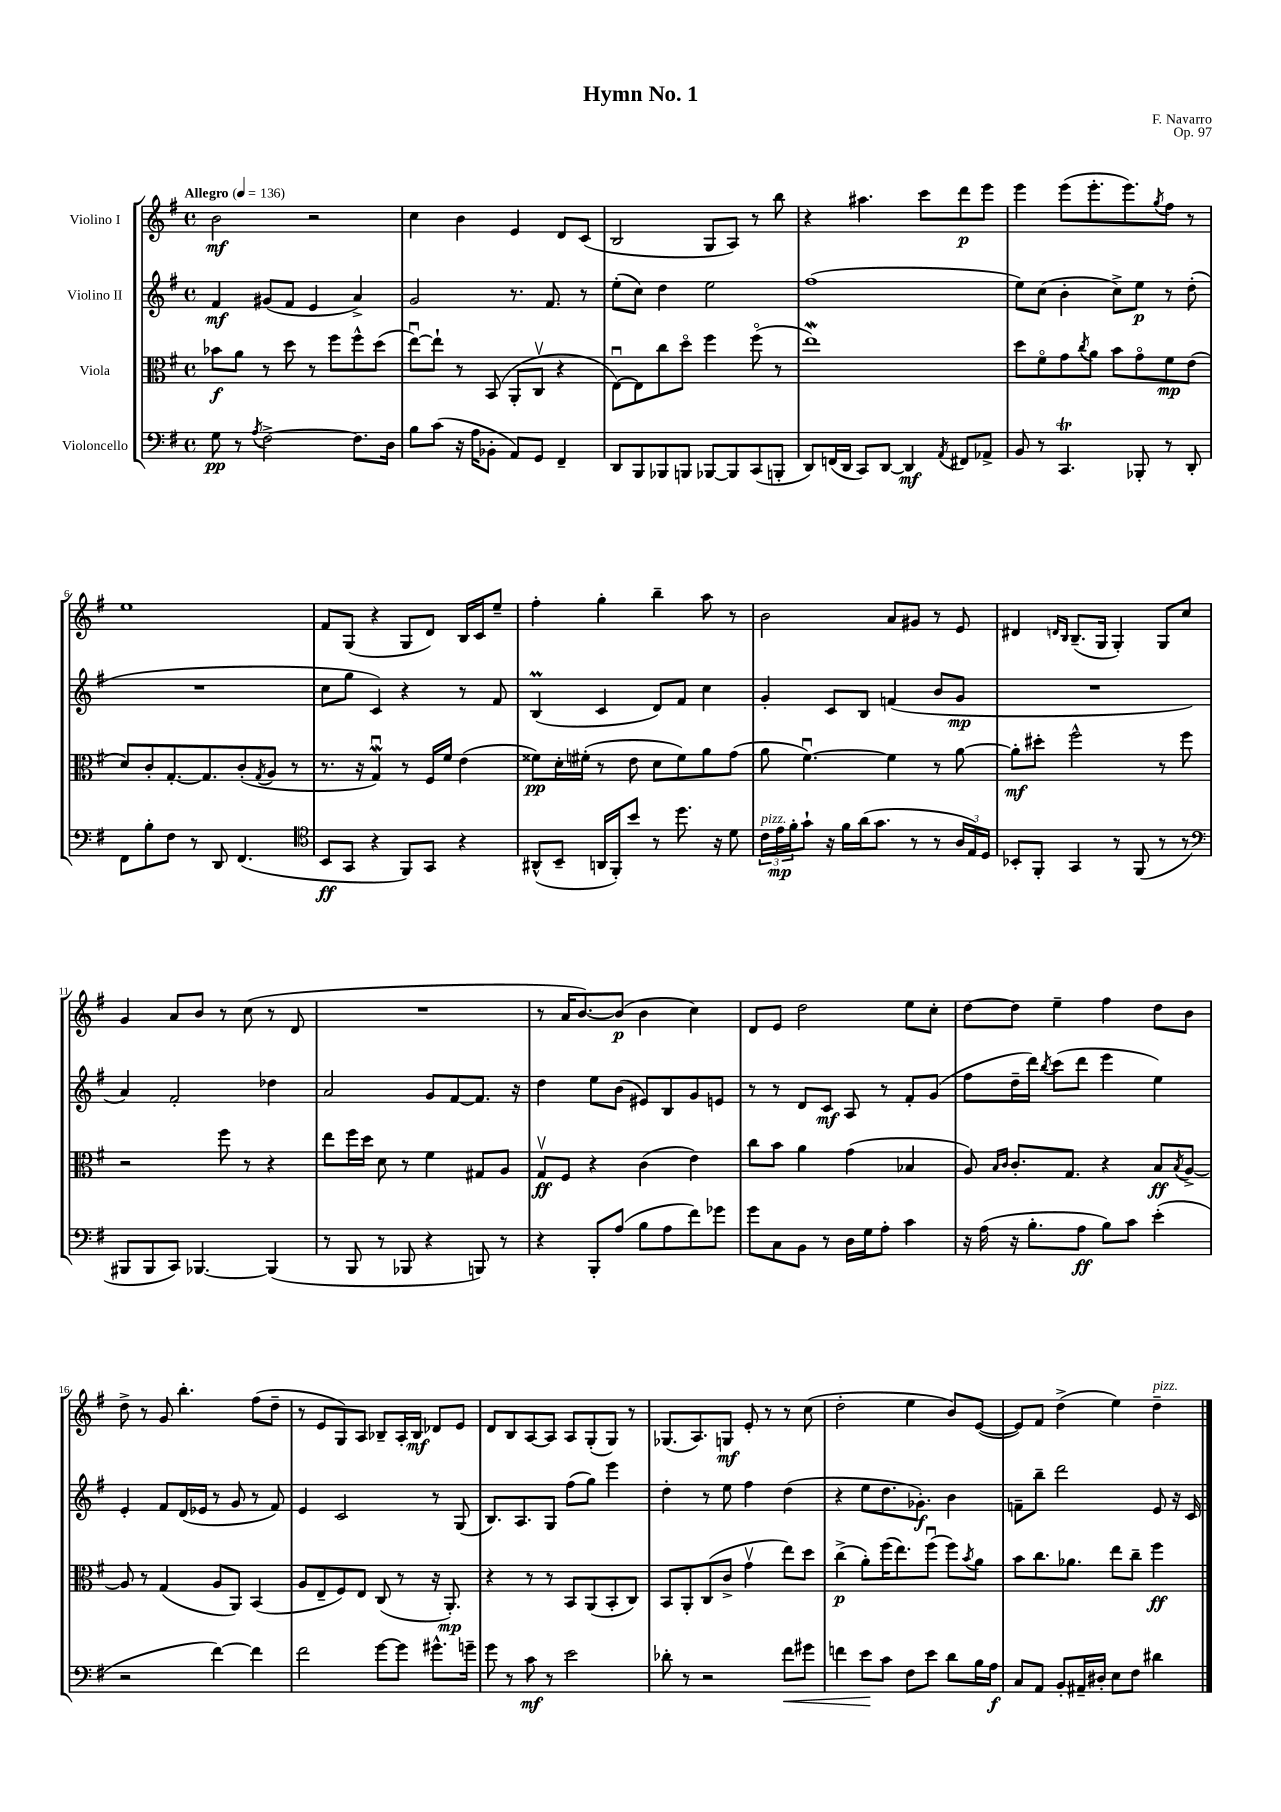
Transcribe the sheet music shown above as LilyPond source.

\header { title = "Hymn No. 1" composer = "F. Navarro" opus = "Op. 97" }
<<
\new StaffGroup <<
\new Staff = "s0" \with { instrumentName = "Violino I" } {
    \clef treble \key g \major \defaultTimeSignature \time 4/4 \tempo "Allegro" 4 = 136
    b'2\mf r2 |
    c''4 b'4 e'4 d'8 c'8( |
    b2 g8 a8) r8 b''8 |
    r4 ais''4. c'''8 d'''8\p e'''8 |
    e'''4 e'''8( e'''8.-. e'''8.) \acciaccatura { g''8 } fis''8 r8 |
    e''1 |
    fis'8 g8( r4 g8 d'8) b16 c'16 e''8-- |
    fis''4-. g''4-. b''4-- a''8 r8 |
    b'2 a'8 gis'8 r8 e'8 |
    dis'4 \grace { d'16 b16 } b8.--( g16 g4-.) g8 c''8 |
    g'4 a'8 b'8 r8 c''8( r8 d'8 |
    R1 |
    r8 a'16 b'8.~) b'8\p( b'4 c''4) |
    d'8 e'8 d''2 e''8 c''8-. |
    d''8~ d''8 e''4-- fis''4 d''8 b'8 |
    d''8-> r8 g'8 b''4.-. fis''8( d''8-- |
    r8 e'8 g8) a8 bes8-- a16-. bes16\mf des'8 e'8 |
    d'8 b8 a8~ a8 a8 g8-.( g8) r8 |
    ges8.( a8.) g8\mf e'8-. r8 r8 c''8( |
    d''2-. e''4 b'8) e'8~( |
    e'8) fis'8 d''4->( e''4) d''4--^\markup { \italic "pizz." } \bar "|." |
}
\new Staff = "s1" \with { instrumentName = "Violino II" } {
    \clef treble \key g \major \defaultTimeSignature \time 4/4
    fis'4\mf gis'8( fis'8 e'4 a'4->) |
    g'2 r8. fis'8. r8 |
    e''8-.( c''8) d''4 e''2 |
    fis''1( |
    e''8) c''8( b'4-. c''8->) e''8\p r8 d''8-.( |
    R1 |
    c''8 g''8 c'4) r4 r8 fis'8 |
    b4\prall( c'4 d'8) fis'8 c''4 |
    g'4-. c'8 b8 f'4( b'8 g'8\mp |
    R1 |
    a'4) fis'2-. des''4 |
    a'2 g'8 fis'8~ fis'8. r16 |
    d''4 e''8 b'8( eis'8) b8 g'8 e'8 |
    r8 r8 d'8 c'8\mf a8 r8 fis'8-. g'8( |
    fis''8 d''16-- d'''16) \acciaccatura { b''8 } c'''8( d'''8 e'''4 e''4) |
    e'4-. fis'8 d'16( ees'16 r8 g'8 r8 fis'8) |
    e'4 c'2 r8 g8( |
    b8.) a8. g8 fis''8( g''8) e'''4 |
    d''4-. r8 e''8 fis''4 d''4( |
    r4 e''8 d''8. ges'8.-.\f) b'4 |
    f'8-- b''8-- d'''2 e'8 r16 c'16 \bar "|." |
}
\new Staff = "s2" \with { instrumentName = "Viola" } {
    \clef alto \key g \major \defaultTimeSignature \time 4/4
    bes'8\f a'8 r8 d''8 r8 fis''8 fis''8-^ d''8( |
    e''8~\downbow) e''8-! r8 b,8( a,8-. c8\upbow r4 |
    e8~\downbow) e8 c''8 d''8\flageolet fis''4 fis''8\flageolet( r8 |
    e''1\mordent) |
    d''8 fis'8\flageolet g'8 \acciaccatura { c''8 } a'8 b'8 g'8\flageolet fis'8\mp e'8( |
    d'8) c'8-. g8.~-. g8. c'8-.( \acciaccatura { g8 } a8 r8 |
    r8. r16 g4\downbow\mordent) r8 fis16 fis'16 e'4( |
    fisis'8\pp) d'16-. fis'16-.( r8 e'8 d'8 fis'8) a'8 g'8( |
    a'8 fis'4.~\downbow) fis'4 r8 a'8~ |
    a'8-.\mf dis''8-. fis''2-^ r8 fis''8 |
    r2 fis''8 r8 r4 |
    e''8 fis''16 d''16 d'8 r8 fis'4 gis8 a8 |
    g8\upbow\ff fis8 r4 c'4( e'4) |
    c''8 b'8 a'4 g'4( bes4 |
    a8) \grace { b16 c'16 } c'8.-. g8. r4 b8\ff \acciaccatura { b8 } a8~-> |
    a8 r8 g4( a8 a,8) b,4( |
    a8 e8-- fis8) e8 c8( r8 r16 a,8.-.\mp) |
    r4 r8 r8 b,8 a,8( b,8-. c8) |
    b,8 a,8-. c8( c'8-> g'4\upbow e''8) d''8 |
    c''4->\p( a'8-.) fis''16( e''8.) fis''8\downbow( fis''8) \acciaccatura { b'8 } a'8 |
    b'8 c''8. aes'8. e''8 c''8-- fis''4\ff \bar "|." |
}
\new Staff = "s3" \with { instrumentName = "Violoncello" } {
    \clef bass \key g \major \defaultTimeSignature \time 4/4
    g8\pp r8 \acciaccatura { a8 } fis2~-> fis8. d16 |
    b8 c'8( r16 a16 bes,8-. a,8) g,8 fis,4-- |
    d,8 b,,8 bes,,8 b,,8 bes,,8~ bes,,8 c,8( b,,8-. |
    d,8) f,16( d,16 c,8) d,8~ d,4\mf \acciaccatura { a,8 } fis,8 aes,8-> |
    b,8 r8 c,4.\trill bes,,8-. r8 d,8-. |
    fis,8 b8-. fis8 r8 d,8 fis,4.( |
    \clef tenor b,8\ff g,8 r4 fis,8) g,8 r4 |
    ais,8-^( b,8-- a,16 fis,16-.) b'8 r8 d''8. r16 d'8 |
    \tuplet 3/2 { c'16^\markup { \italic "pizz." } e'16\mp fis'16-. } g'8-! r16 fis'16 a'16( g'8. r8 r8 \tuplet 3/2 { a16 e16) d16 } |
    bes,8-. fis,8-. g,4 r8 fis,8( r8 r8 |
    \clef bass bis,,8 bis,,8 c,8) bes,,4.~ bes,,4( |
    r8 b,,8 r8 bes,,8 r4 b,,8) r8 |
    r4 b,,8-. a8( b8 a8 fis'8) ges'8 |
    g'8 c8 b,8 r8 d16 g16 a8-. c'4 |
    r16 a16( r16 b8.-. a8\ff b8) c'8 e'4-.( |
    r2 fis'4~) fis'4 |
    fis'2 g'8~ g'8 gis'8.-^ g'16-- |
    g'8 r8 c'8\mf r8 e'2 |
    des'8-. r8 r2 fis'8\< gis'8 |
    f'4 e'8\! c'8 fis8 e'8 d'8 b16 a16\f |
    c8 a,8 b,8-. ais,16-- dis16-. e8 fis8 dis'4 \bar "|." |
}
>>
>>
